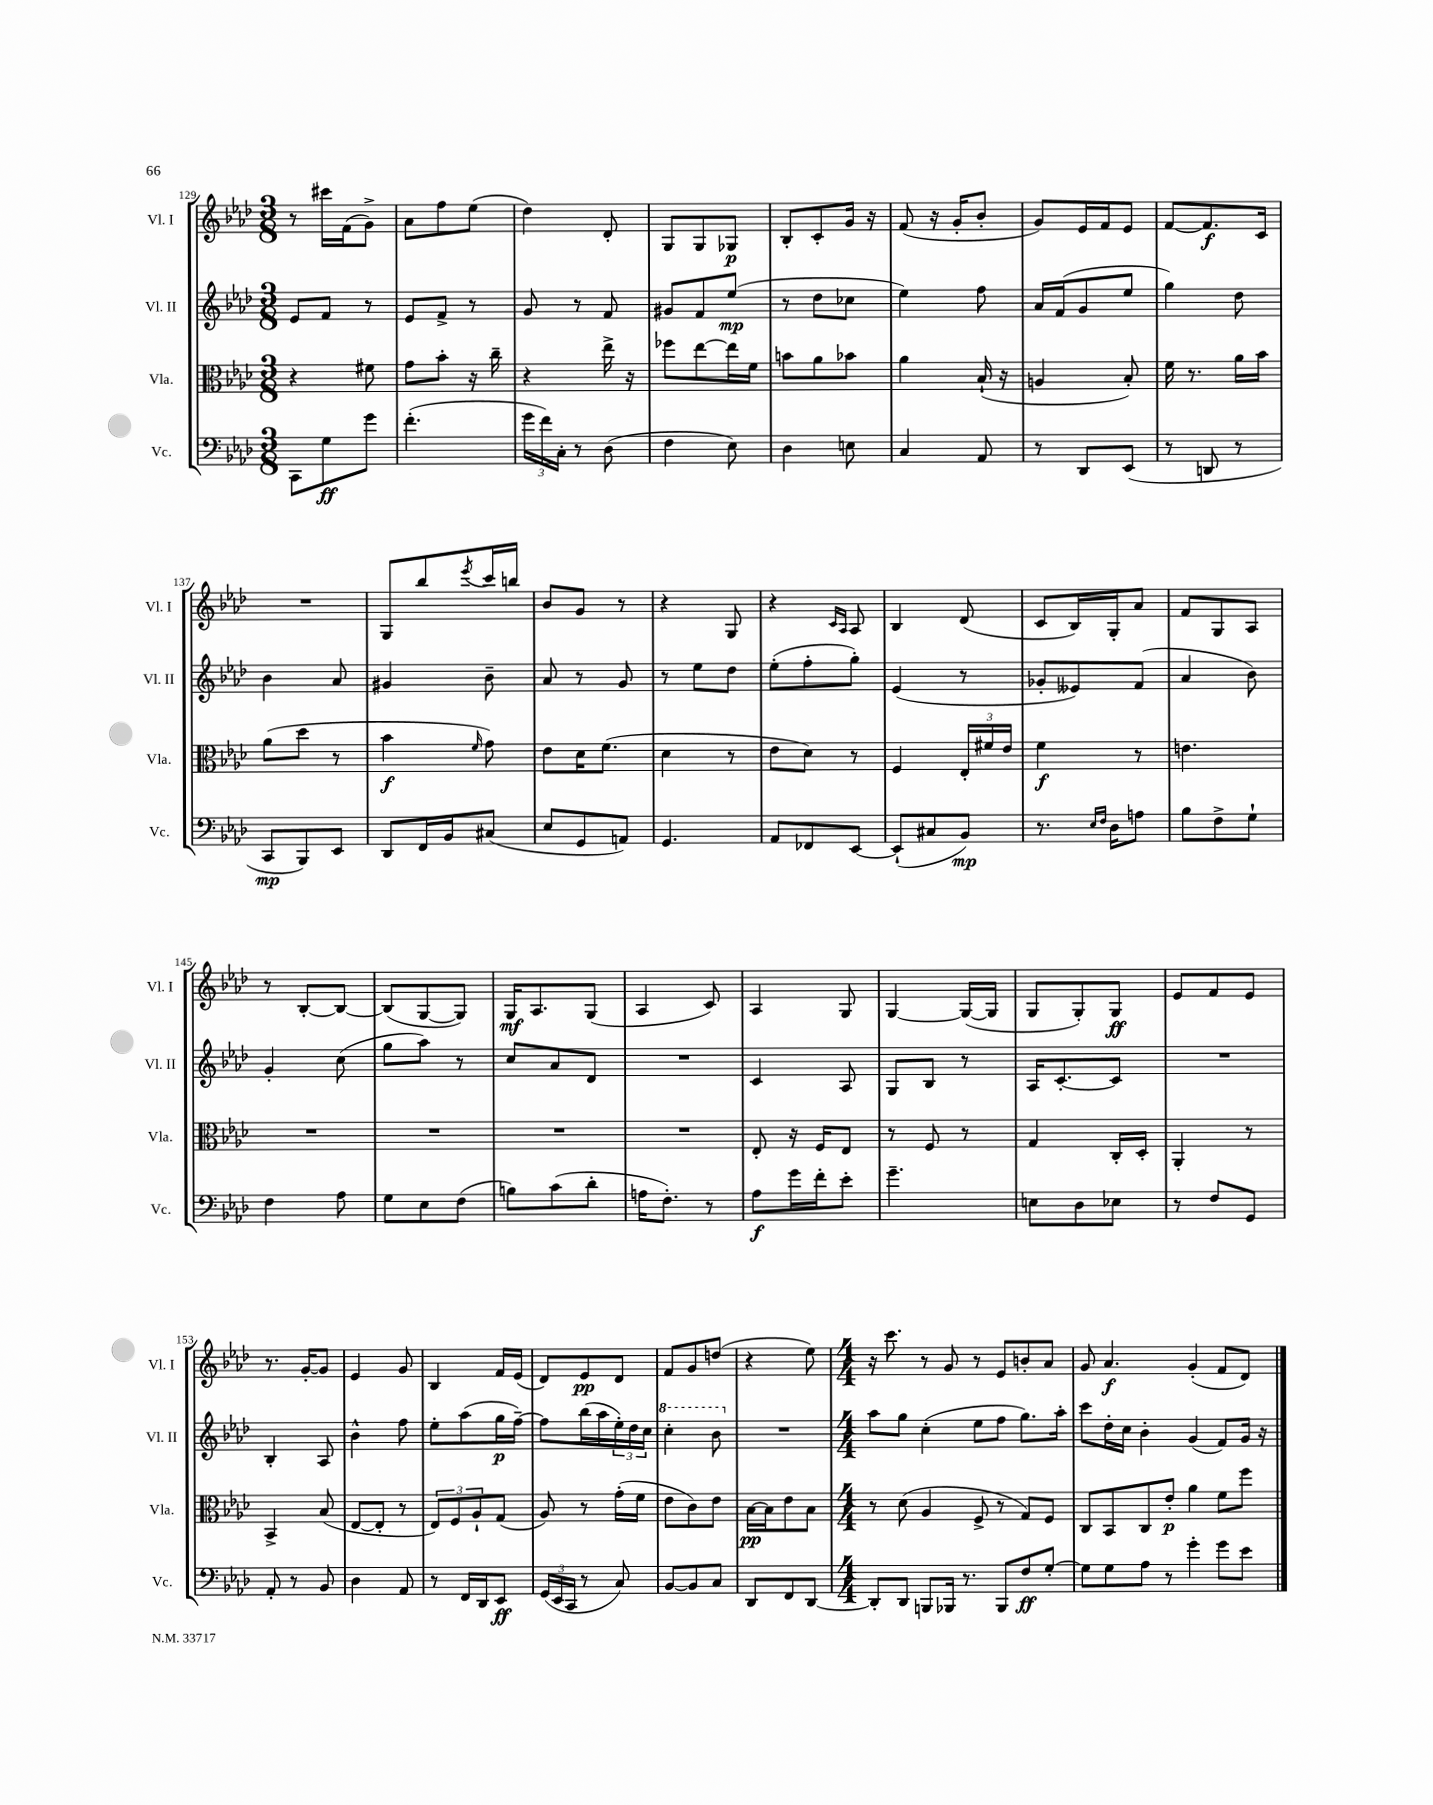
<<
\new StaffGroup <<
\new Staff = "s0" \with { instrumentName = "Vl. I" shortInstrumentName = "Vl. I" } {
    \clef treble \key aes \major \numericTimeSignature \time 3/8
    r8 cis'''16 f'16( g'8->) |
    aes'8 f''8 ees''8( |
    des''4) des'8-. |
    g8 g8 ges8\p |
    bes8-. c'8-. g'16 r16 |
    f'8( r16 g'16-. bes'8-. |
    g'8) ees'16 f'16 ees'8 |
    f'8~ f'8.\f c'16 |
    R4. |
    g8 bes''8 \acciaccatura { ees'''8 } c'''16 b''16 |
    bes'8 g'8 r8 |
    r4 g8 |
    r4 \grace { c'16 aes16 } aes8 |
    bes4 des'8( |
    c'8 bes16) g16-. aes'8 |
    f'8 g8 aes8 |
    r8 bes8~-. bes8~ |
    bes8( g8~ g8) |
    g16\mf aes8. g8( |
    aes4 c'8) |
    aes4 g8 |
    g4~ g16~( g16 |
    g8 g8-.) g8\ff |
    ees'8 f'8 ees'8 |
    r8. g'16~-. g'8 |
    ees'4 g'8 |
    bes4 f'16 ees'16( |
    des'8) ees'8\pp des'8 |
    f'8 g'8 d''8( |
    r4 ees''8) |
    \numericTimeSignature \time 4/4 r16 c'''8. r8 g'8 r8 ees'8 b'8-. aes'8 |
    g'8 aes'4.\f g'4-.( f'8 des'8) \bar "|." |
}
\new Staff = "s1" \with { instrumentName = "Vl. II" shortInstrumentName = "Vl. II" } {
    \clef treble \key aes \major \numericTimeSignature \time 3/8
    ees'8 f'8 r8 |
    ees'8 f'8-> r8 |
    g'8 r8 f'8 |
    gis'8 f'8 ees''8\mp( |
    r8 des''8 ces''8 |
    ees''4) f''8 |
    aes'16 f'16( g'8 ees''8 |
    g''4) des''8 |
    bes'4 aes'8 |
    gis'4 bes'8-- |
    aes'8 r8 g'8 |
    r8 ees''8 des''8 |
    ees''8-.( f''8-. g''8-.) |
    ees'4( r8 |
    ges'8-. eeses'8) f'8( |
    aes'4 bes'8) |
    g'4-. c''8( |
    g''8 aes''8) r8 |
    c''8 aes'8 des'8 |
    R4. |
    c'4 aes8 |
    g8 bes8 r8 |
    aes16 c'8.~-. c'8 |
    R4. |
    bes4-. aes8 |
    bes'4-^ f''8 |
    ees''8-. aes''8( g''16\p f''16~--) |
    f''8 bes''16( aes''16 \tuplet 3/2 { ees''16-.) des''16 c''16 } |
    \ottava #1 c'''4-. bes''8 \ottava #0 |
    R4. |
    \numericTimeSignature \time 4/4 aes''8 g''8 c''4-.( ees''8 f''8 g''8.) aes''16-. |
    c'''8 des''16-. c''16 bes'4-. g'4( f'8) g'16 r16 \bar "|." |
}
\new Staff = "s2" \with { instrumentName = "Vla." shortInstrumentName = "Vla." } {
    \clef alto \key aes \major \numericTimeSignature \time 3/8
    r4 fis'8 |
    g'8 bes'8-. r16 c''16-- |
    r4 ees''16-> r16 |
    fes''8 ees''8~ ees''16 f'16 |
    b'8 aes'8 bes'8 |
    aes'4 bes16-!( r16 |
    a4 bes8-.) |
    f'16 r8. aes'16 bes'16 |
    aes'8( des''8 r8 |
    bes'4\f \grace { f'16 } g'8) |
    ees'8 des'16 f'8.( |
    des'4 r8 |
    ees'8 des'8) r8 |
    f4 \tuplet 3/2 { ees16-. fis'16 ees'16 } |
    f'4\f r8 |
    e'4. |
    R4. |
    R4. |
    R4. |
    R4. |
    ees8-. r16 f16 ees8 |
    r8 f8 r8 |
    g4 c16-. des16-. |
    aes,4-. r8 |
    bes,4-> bes8( |
    ees8~ ees8-. r8 |
    \tuplet 3/2 { ees8) f8 aes8-! } g8( |
    aes8) r8 g'16-.( f'16 |
    ees'8 c'8) ees'8 |
    bes16~\pp bes16 ees'8 bes8 |
    \numericTimeSignature \time 4/4 r8 des'8( aes4 f8-> r8 g8) f8 |
    c8 bes,8 c8 ees'8-.\p aes'4 f'8 f''8 \bar "|." |
}
\new Staff = "s3" \with { instrumentName = "Vc." shortInstrumentName = "Vc." } {
    \clef bass \key aes \major \numericTimeSignature \time 3/8
    c,8 g8\ff g'8 |
    f'4.-.( |
    \tuplet 3/2 { g'16 f'16) c16-. } r8 des8( |
    f4 ees8) |
    des4 e8 |
    c4 aes,8 |
    r8 des,8 ees,8( |
    r8 d,8 r8 |
    c,8\mp bes,,8) ees,8 |
    des,8 f,16 bes,16 cis8( |
    ees8 g,8 a,8) |
    g,4. |
    aes,8 fes,8 ees,8~ |
    ees,8-!( cis8 bes,8\mp) |
    r8. \grace { ees16 f16 } des16 a8 |
    bes8 f8-> g8-! |
    f4 aes8 |
    g8 ees8 f8( |
    b8) c'8( des'8-. |
    a16 f8.-.) r8 |
    aes8\f g'16 f'16-. ees'8-. |
    g'4.-- |
    e8 des8 ees8 |
    r8 f8 g,8 |
    aes,8-. r8 bes,8 |
    des4 aes,8 |
    r8 f,16 des,16 ees,8\ff |
    \tuplet 3/2 { g,16( ees,16 c,16 } r8 c8) |
    bes,8~ bes,8 c8 |
    des,8 f,8 des,8~ |
    \numericTimeSignature \time 4/4 des,8-. des,8 b,,8 bes,,16 r8. bes,,8 f8\ff g8~-. |
    g8 g8 aes8 r8 g'4-. g'8 ees'8 \bar "|." |
}
>>
>>
\layout { \context { \Score currentBarNumber = #129 } }
